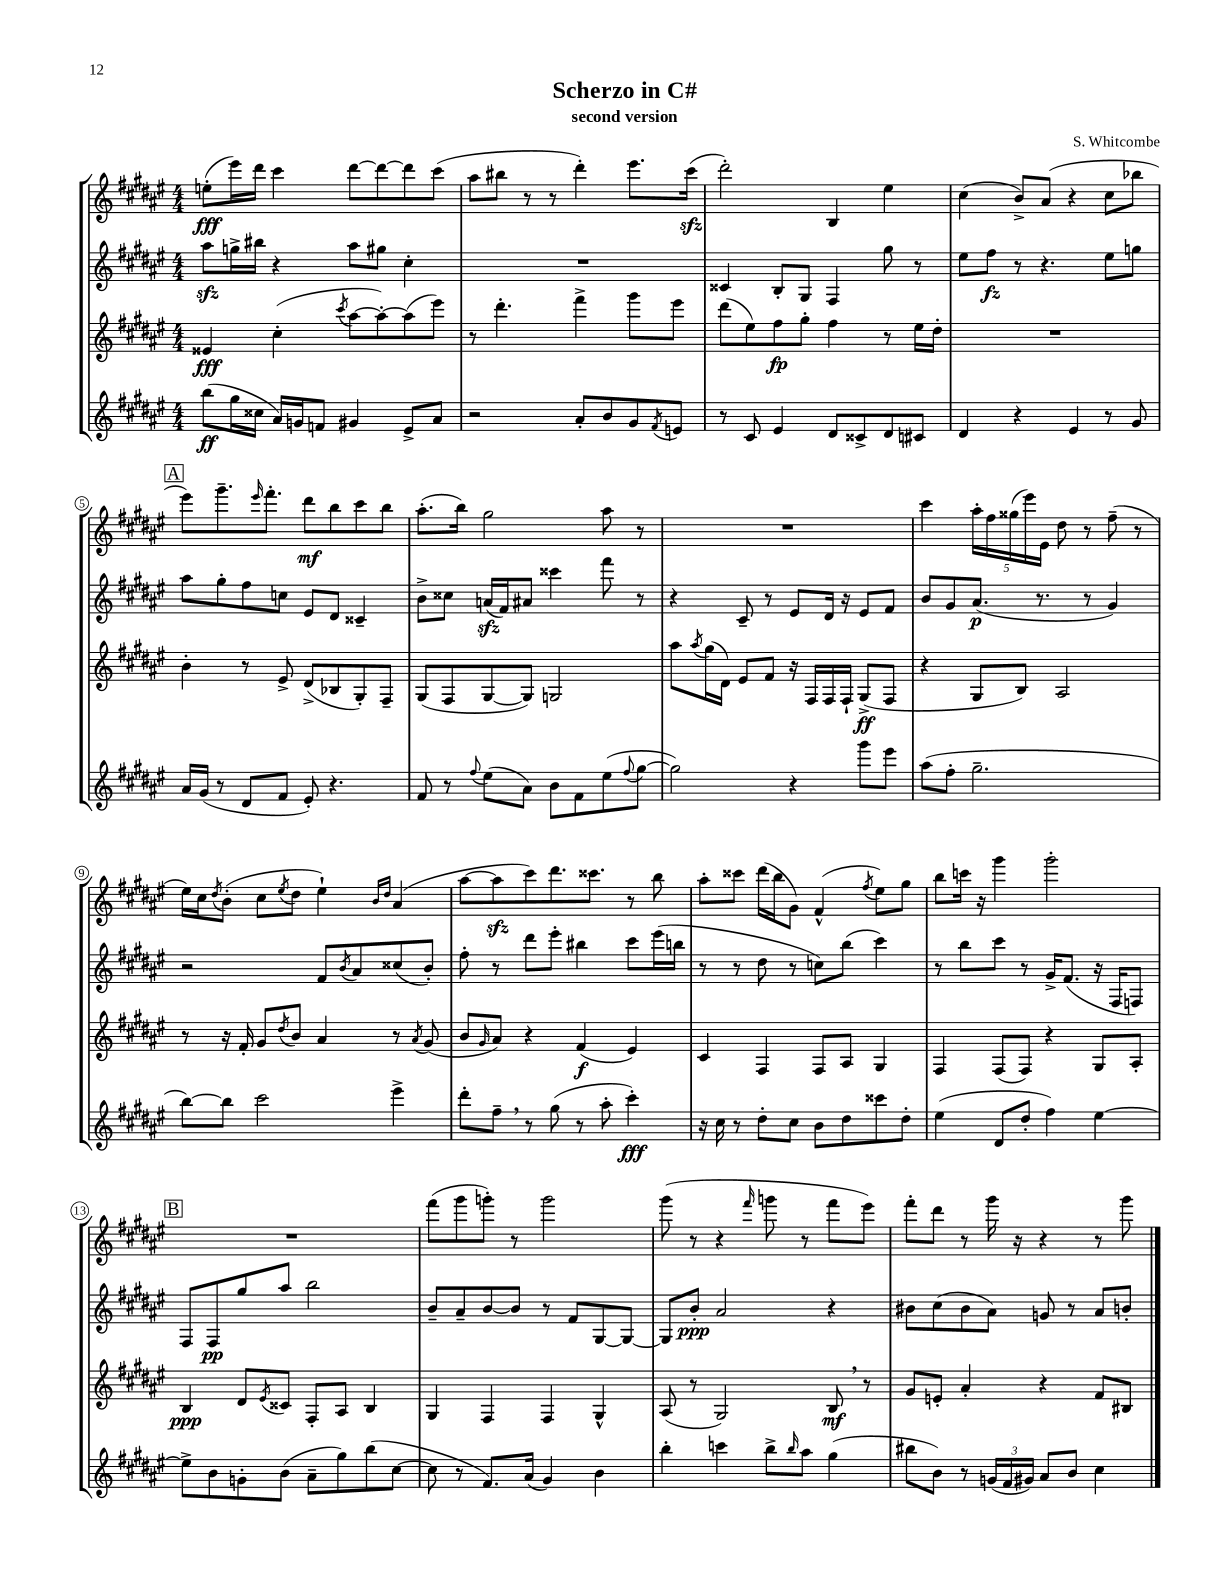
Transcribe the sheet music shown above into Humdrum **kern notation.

**kern	**kern	**kern	**kern
*staff4	*staff3	*staff2	*staff1
*clefG2	*clefG2	*clefG2	*clefG2
*k[f#c#g#d#a#e#]	*k[f#c#g#d#a#e#]	*k[f#c#g#d#a#e#]	*k[f#c#g#d#a#e#]
*M4/4	*M4/4	*M4/4	*M4/4
(8bb\L	4e##/	8aa#\L	(8ee'\L
16gg#\L	.	16gg^\L	16eee#\L)
16cc##\JJ	.	16bb#\JJ	16ddd#\JJ
16a#/LL)	(4cc#'\	4r	4ccc#\
16g/J	.	.	.
8f/J	.	.	.
.	8qccc#/	.	.
4g#/	[8aa#\L	8aa#\L	[8ddd#\L
.	8aa#'\_)	8gg#\J	8ddd#\_
8e#^/L	(8aa#\]	4cc#'\	8ddd#\]
8a#/J	8eee#\J)	.	(8ccc#\J
=	=	=	=
2r	8r	1r	8aa#\L
.	4.ddd#'\	.	8bb#\J
.	.	.	8r
.	.	.	8r
8a#'/L	4fff#^\	.	4ddd#'\)
8b/	.	.	.
8g#/	8ggg#\L	.	8.eee#\L
8qf#/	.	.	.
8e/J	8eee#\J	.	.
.	.	.	(16ccc#\Jk
=	=	=	=
8r	(8ddd#\L	4c##/	2ddd#'\)
8c#/	8ee#\)	.	.
4e#/	8ff#\	8B'/L	.
.	8gg#'\J	8G#/J	.
8d#/L	4ff#\	4F#/	4B/
8c##^/	.	.	.
8d#/	8r	8gg#\	4ee#\
8c#/J	16ee#\LL	8r	.
.	16dd#'\JJ	.	.
=	=	=	=
4d#/	1r	8ee#\L	(4cc#\
.	.	8ff#\J	.
4r	.	8r	8b^/L)
.	.	4.r	(8a#/J
4e#/	.	.	4r
8r	.	8ee#\L	8cc#\L
8g#/	.	8gg\J	8bb-\J
=	=	=	=
16a#/LL	4b'\	8aa#\L	8eee#\L)
(16g#/JJ	.	.	.
8r	.	8gg#'\	8.ggg#~\
8d#/L	8r	8ff#\	.
.	.	.	16qqeee#/
.	.	.	8.fff#'\J
8f#/J	8e#^/	8cc\J	.
8e#'/)	(8d#^/L	8e#/L	8ddd#\L
4.r	8B-/	8d#/J	8bb\
.	8G#'/)	4c##~/	8ccc#\
.	8F#~/J	.	8bb\J
=	=	=	=
8f#/	(8G#/L	8b^\L	(8.aa#'\L
8r	8F#/	8cc##\J	.
.	.	.	16bb\Jk)
8qqff#/	.	.	.
(8ee#\L	[8G#/	(16a/LL	2gg#\
.	.	16f#/J)	.
8a#\J)	8G#/]J)	8a#/J	.
8b\L	2G/	4ccc##\	.
8f#\	.	.	.
(8ee#\	.	8fff#\	8aa#\
8qqff#/	.	.	.
[8gg#\J	.	8r	8r
=	=	=	=
2gg#\])	8aa#\L	4r	1r
.	8qaa#/	.	.
.	(16gg#\L	.	.
.	16d#\JJ)	.	.
.	8e#/L	8c#~/	.
.	8f#/J	8r	.
4r	16r	8e#/L	.
.	16F#/LL	.	.
.	16F#/	16d#/Jk	.
.	16F#`/JJ	16r	.
8ggg#\L	(8G#^/L	8e#/L	.
8eee#\J	8F#/J	8f#/J	.
=	=	=	=
(8aa#\L	4r	8b/L	4ccc#\
8ff#'\J	.	8g#/	.
2.gg#~\	8G#/L	(8.a#/J	20aa#'\LL
.	.	.	20ff#\
.	.	.	(20gg##\
.	8B/J)	.	.
.	.	.	20eee#\)
.	.	8.r	.
.	.	.	20e#\JJ
.	2A#/	.	8dd#\
.	.	8r	8r
.	.	4g#/)	(8ff#~\
.	.	.	8r
=	=	=	=
[8bb\L)	8r	2r	16ee#\LL)
.	.	.	16cc#\J
.	.	.	8qdd#/
8bb\]J	16r	.	(8b'\J
.	16f#'/	.	.
2ccc#\	8g#/L	.	8cc#\L
.	8qdd#/	.	8qee#/
.	8b/J	.	8dd#\J
.	4a#/	8f#/L	4ee#`\)
.	.	8qb/	.
.	.	8a#/	.
.	.	.	16qqb/LL
.	.	.	16qqdd#/JJ
4eee#^\	8r	(8cc##/	(4a#/
.	8qa#/	.	.
.	(8g#/	8b'/J)	.
=	=	=	=
8ddd#'\L	8b/L	8ff#'\	[8aa#\L
.	16qqg#/	.	.
8ff#~\J	8a#/J)	8r	8aa#\]
8r	4r	8ddd#\L	8ccc#\)
(8gg#\	.	8eee#'\J	8.ddd#\
8r	(4f#/	4bb#\	.
.	.	.	8.ccc##\J
8aa#'\	.	.	.
4ccc#'\)	4e#/)	8ccc#\L	8r
.	.	(16eee#\L	8bb\
.	.	16bb\JJ	.
=	=	=	=
16r	4c#/	8r	8aa#'\L
16cc#\	.	.	.
8r	.	8r	8ccc##\J
8dd#'\L	4F#/	8dd#\	(16ddd#\LL
.	.	.	16bb\J
8cc#\J	.	8r	8g#\J)
8b\L	8F#/L	8cc\L)	(4f#^^/
8dd#\	8A#/J	(8bb\J	.
.	.	.	8qff#/
8ccc##\	4G#/	4ccc#\)	8ee#\L)
8dd#'\J	.	.	8gg#\J
=	=	=	=
(4ee#\	4F#/	8r	8bb\L
.	.	8bb\L	16ccc\Jk
.	.	.	16r
8d#/L	(8F#/L	8ccc#\J	4ggg#\
8dd#'/J	8F#/J)	8r	.
4ff#\)	4r	16g#^/LK	2ggg#'\
.	.	(8.f#/J	.
[4ee#\	8G#/L	16r	.
.	.	16F#/LK	.
.	8A#'/J	8F/J)	.
=	=	=	=
8ee#^\]L	4B/	8F#/L	1r
8b\	.	8F#/	.
8g'\	8d#/L	8gg#/	.
.	8qe#/	.	.
(8b\J	8c##/J	8aa#/J	.
8a#~\L	8F#'/L	2bb\	.
8gg#\)	8A#/J	.	.
(8bb\	4B/	.	.
[8cc#\J	.	.	.
=	=	=	=
8cc#\]	4G#/	8b~/L	(8fff#\L
8r	.	8a#~/	8ggg#\
8.f#/L)	4F#/	[8b/	8ggg'\J)
.	.	8b/]J	8r
(16a#/Jk	.	.	.
4g#/)	4F#/	8r	2ggg\
.	.	8f#/L	.
4b\	4G#^^/	[8G#/	.
.	.	8G#/_J	.
=	=	=	=
4bb'\	(8A#/	8G#/]L	(8ggg#\
.	8r	8b'/J	8r
4ccc\	2G#/)	2a#/	4r
.	.	.	16qqfff#/
8bb^\L	.	.	8ggg\
16qqbb/	.	.	.
8aa#\J	.	.	8r
(4gg#\	8B/	4r	8fff#\L
.	8r	.	8eee#\J)
=	=	=	=
8bb#\L	8g#/L	8b#\L	8fff#'\L
8b\J)	8e'/J	(8cc#\	8ddd#\J
8r	4a#'/	8b#\	8r
(24g/LL	.	8a#\J)	16ggg#\
24f#/	.	.	.
.	.	.	16r
24g#/JJ)	.	.	.
8a#/L	4r	8g/	4r
8b/J	.	8r	.
4cc#\	8f#/L	8a#/L	8r
.	8B#/J	8b'/J	8ggg#\
==	==	==	==
*-	*-	*-	*-
